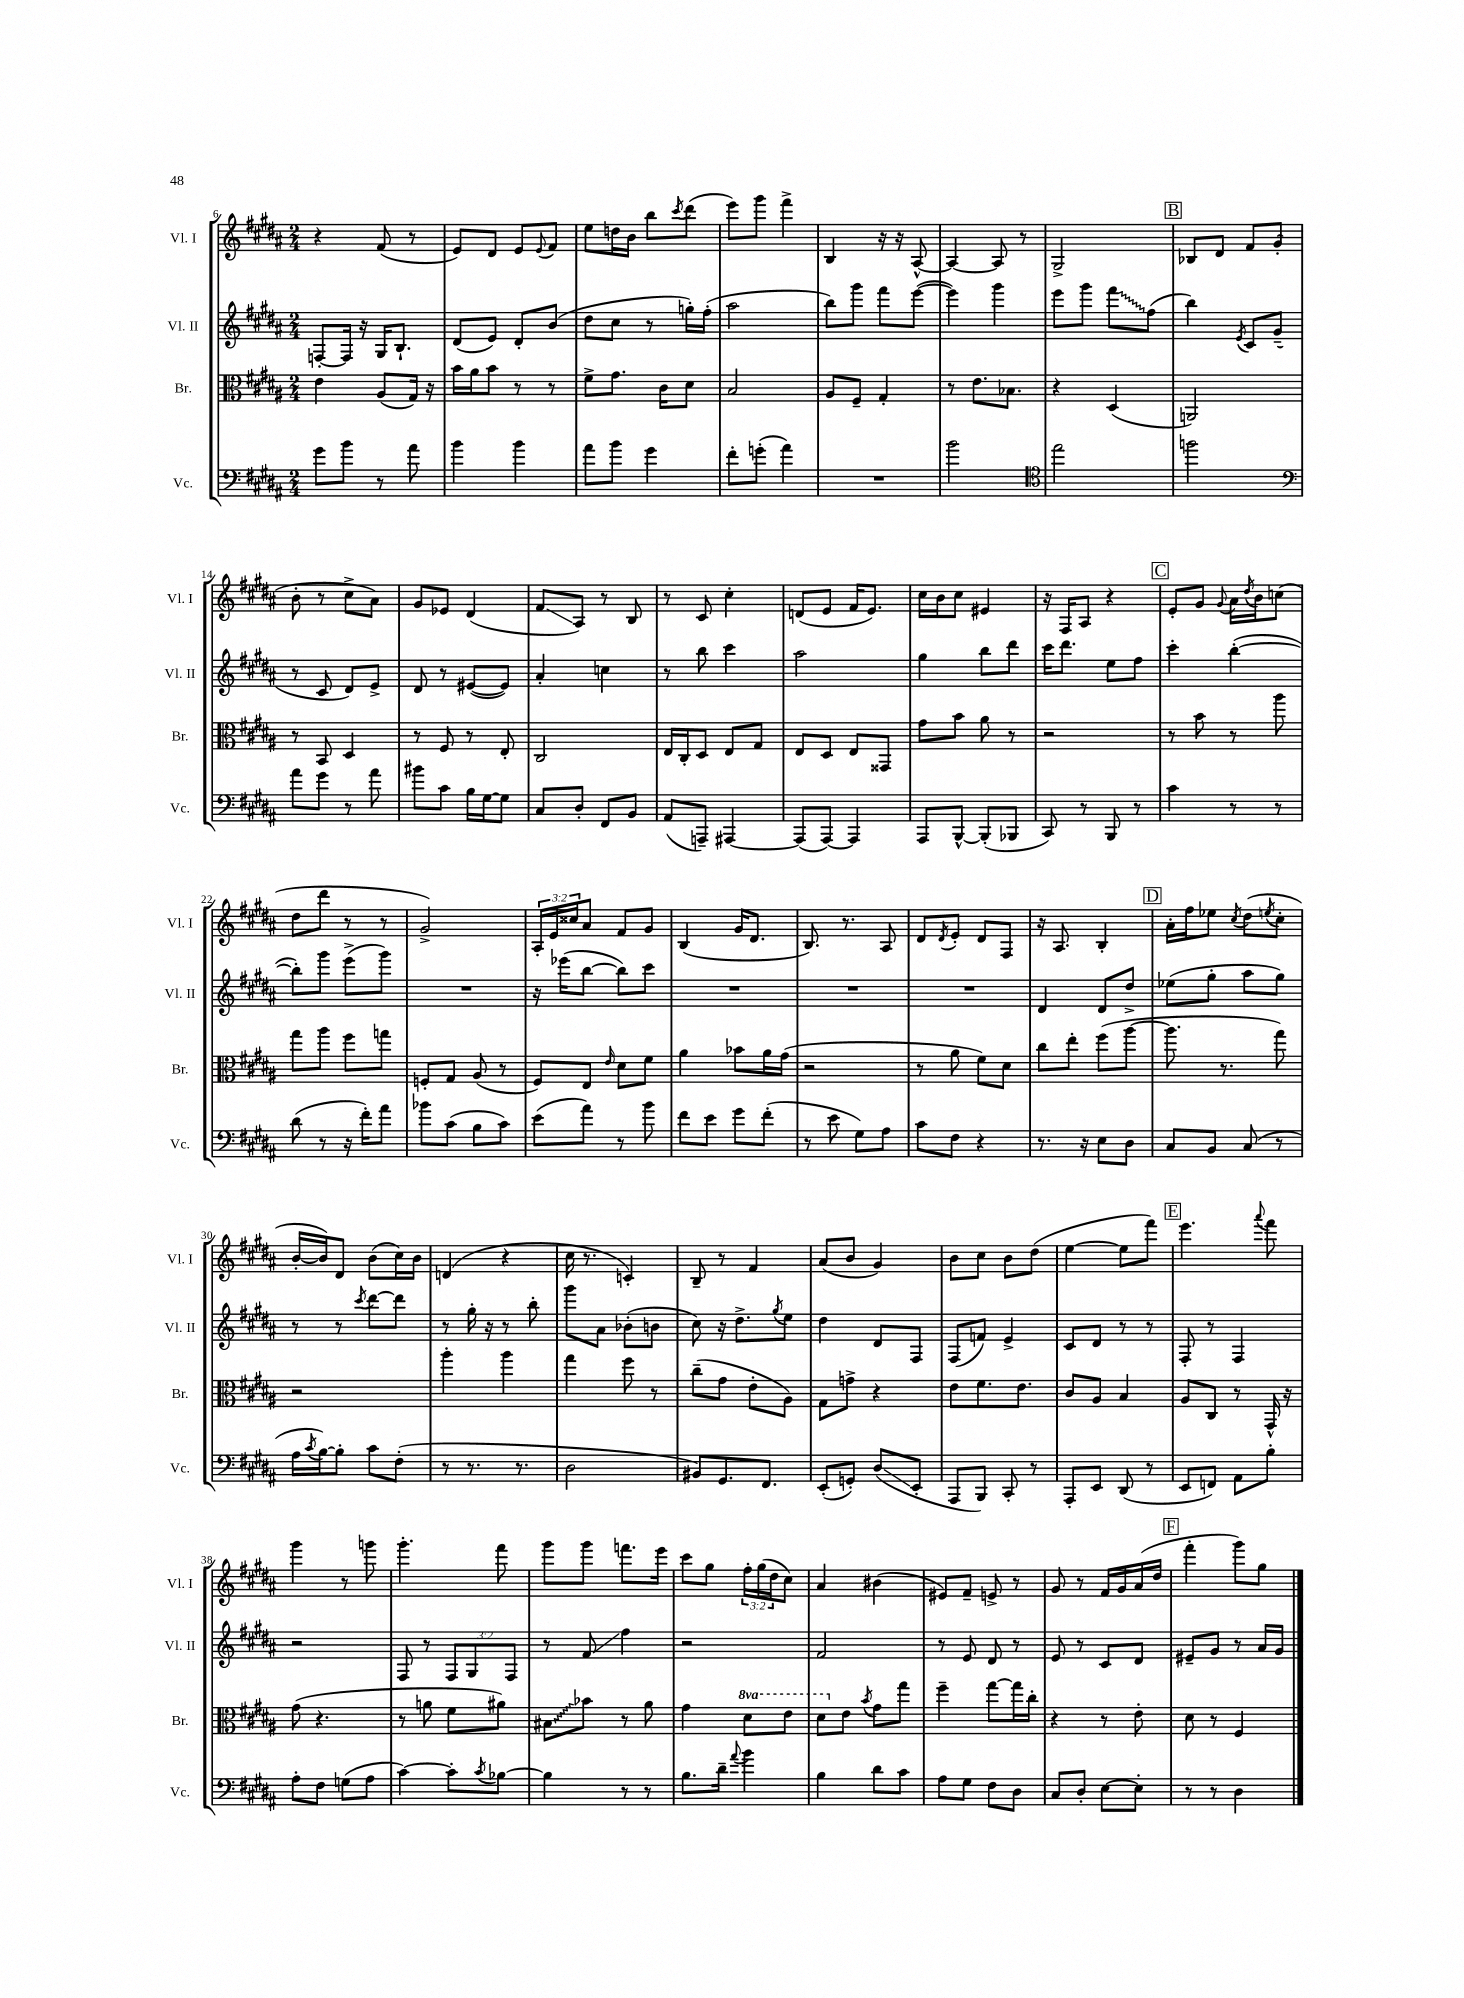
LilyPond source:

<<
\new StaffGroup <<
\new Staff = "s0" \with { instrumentName = "Vl. I" shortInstrumentName = "Vl. I" } {
    \clef treble \key b \major \numericTimeSignature \time 2/4 \override Staff.TupletNumber.text = #tuplet-number::calc-fraction-text
    r4 fis'8( r8 |
    e'8) dis'8 e'8 \appoggiatura { e'8 } fis'8 |
    e''8 d''16 b'16 b''8 \acciaccatura { cis'''8 } dis'''8( |
    e'''8) gis'''8 fis'''4-> |
    b4 r16 r16 ais8~-^ |
    ais4~ ais8 r8 |
    gis2-> |
    \mark \markup { \box "B" } bes8 dis'8 fis'8 gis'8-.( |
    b'8-. r8 cis''8-> ais'8) |
    gis'8 ees'8 dis'4( |
    fis'8\glissando ais8) r8 b8 |
    r8 cis'8 cis''4-. |
    d'8( e'8 fis'16 e'8.) |
    cis''16 b'16 cis''8 eis'4 |
    r16 fis16 ais8 r4 |
    \mark \markup { \box "C" } e'8-. gis'8 \appoggiatura { gis'8 } ais'16 \acciaccatura { dis''8 } b'16 c''8( |
    dis''8 dis'''8 r8 r8 |
    gis'2->) |
    \tuplet 3/2 { ais16-. e'16 cisis''16 } ais'8 fis'8 gis'8 |
    b4( gis'16 dis'8. |
    b8.) r8. ais8 |
    dis'8 \acciaccatura { dis'8 } e'8-. dis'8 fis8 |
    r16 ais8. b4-. |
    \mark \markup { \box "D" } ais'16-. fis''16 ees''8 \acciaccatura { cis''8 } dis''8( \acciaccatura { e''8 } cis''8-. |
    b'16~-. b'16) dis'8 b'8( cis''16) b'16 |
    d'4( r4 |
    cis''16 r8. c'4-.) |
    b8-- r8 fis'4 |
    ais'8( b'8 gis'4) |
    b'8 cis''8 b'8 dis''8( |
    e''4~ e''8 fis'''8) |
    \mark \markup { \box "E" } e'''4. \appoggiatura { ais'''8 } fis'''8 |
    gis'''4 r8 g'''8 |
    gis'''4.-. fis'''8 |
    gis'''8 gis'''8 f'''8. e'''16 |
    cis'''8 gis''8 \tuplet 3/2 { fis''16-. gis''16( dis''16 } cis''8) |
    ais'4 bis'4( |
    eis'8) fis'8-- e'8-> r8 |
    gis'8 r8 fis'16 gis'16 ais'16( dis''16 |
    \mark \markup { \box "F" } fis'''4-. gis'''8) gis''8 \bar "|." |
}
\new Staff = "s1" \with { instrumentName = "Vl. II" shortInstrumentName = "Vl. II" } {
    \clef treble \key b \major \numericTimeSignature \time 2/4 \override Staff.TupletNumber.text = #tuplet-number::calc-fraction-text
    f8~-. f16 r16 gis16 b8.-! |
    dis'8( e'8) dis'8-. b'8( |
    dis''8 cis''8 r8 g''16-.) fis''16-.( |
    ais''2 |
    b''8) gis'''8 fis'''8 e'''8~( |
    e'''4) gis'''4 |
    e'''8 gis'''8 \once \override Glissando.style = #'zigzag fis'''8\glissando fis''8( |
    \mark \markup { \box "B" } b''4) \acciaccatura { e'8 } cis'8 gis'8--( |
    r8 cis'8 dis'8) e'8-> |
    dis'8 r8 eis'8~( eis'8) |
    ais'4-. c''4 |
    r8 b''8 cis'''4 |
    ais''2 |
    gis''4 b''8 dis'''8 |
    cis'''16 dis'''8. e''8 fis''8 |
    \mark \markup { \box "C" } cis'''4-. b''4~-.( |
    b''8-.) gis'''8 e'''8->( gis'''8) |
    R2 |
    r16 ees'''16( b''8~ b''8) cis'''8 |
    R2 |
    R2 |
    R2 |
    dis'4 dis'8 dis''8-> |
    \mark \markup { \box "D" } ees''8( gis''8-. ais''8 gis''8) |
    r8 r8 \acciaccatura { cis'''8 } dis'''8~ dis'''8 |
    r8 gis''16-. r16 r8 b''8-. |
    gis'''8 ais'8 bes'8-.( b'8 |
    cis''8) r16 dis''8.-> \acciaccatura { gis''8 } e''8 |
    dis''4 dis'8 fis8 |
    fis8( f'8) e'4-> |
    cis'8 dis'8 r8 r8 |
    \mark \markup { \box "E" } fis8-. r8 fis4 |
    r2 |
    fis8 r8 \tuplet 3/2 { fis8 gis8 fis8 } |
    r8 fis'8\glissando fis''4 |
    r2 |
    fis'2 |
    r8 e'8 dis'8 r8 |
    e'8 r8 cis'8 dis'8 |
    \mark \markup { \box "F" } eis'8-- gis'8 r8 ais'16 gis'16 \bar "|." |
}
\new Staff = "s2" \with { instrumentName = "Br." shortInstrumentName = "Br." } {
    \clef alto \key b \major \numericTimeSignature \time 2/4 \set Staff.ottavationMarkups = #ottavation-simple-ordinals
    e'4 ais8( gis16) r16 |
    b'16 ais'16 b'8 r8 r8 |
    fis'8-> gis'8. cis'16 dis'8 |
    b2 |
    ais8 fis8-- gis4-. |
    r8 e'8. bes8. |
    r4 dis4( |
    \mark \markup { \box "B" } a,2) |
    r8 b,8 dis4 |
    r8 fis8 r8 e8-. |
    cis2 |
    e16 cis16-. dis8 e8 gis8 |
    e8 dis8 e8 gisis,8 |
    gis'8 b'8 ais'8 r8 |
    r2 |
    \mark \markup { \box "C" } r8 b'8 r8 ais''8 |
    gis''8 ais''8 fis''8 g''8 |
    f8-. gis8 ais8( r8 |
    fis8) e8 \grace { e'16 } dis'8 fis'8 |
    ais'4 bes'8 ais'16 gis'16( |
    r2 |
    r8 ais'8 fis'8) dis'8 |
    cis''8 e''8-. fis''8( ais''8~ |
    \mark \markup { \box "D" } ais''8. r8. gis''8) |
    r2 |
    ais''4-. ais''4 |
    gis''4 fis''8 r8 |
    cis''8--( gis'8 e'8-. ais8) |
    gis8 g'8-> r4 |
    e'8 fis'8. e'8. |
    cis'8 ais8 b4 |
    \mark \markup { \box "E" } ais8 cis8 r8 gis,16-^ r16 |
    gis'8( r4. |
    r8 a'8 fis'8 ais'8) |
    \once \override Glissando.style = #'zigzag bis8\glissando bes'8 r8 ais'8 |
    gis'4 \ottava #1 dis''8 e''8 |
    dis''8 \ottava #0 e'8 \acciaccatura { b'8 } gis'8 gis''8 |
    fis''4-- gis''8~ gis''16 cis''16-. |
    r4 r8 e'8-. |
    \mark \markup { \box "F" } dis'8 r8 fis4 \bar "|." |
}
\new Staff = "s3" \with { instrumentName = "Vc." shortInstrumentName = "Vc." } {
    \clef bass \key b \major \numericTimeSignature \time 2/4
    gis'8 b'8 r8 ais'8 |
    b'4 b'4 |
    ais'8 b'8 gis'4 |
    fis'8-. g'8-.( ais'4) |
    R2 |
    b'2 |
    \clef tenor e''2 |
    \mark \markup { \box "B" } f''2 |
    \clef bass ais'8 gis'8 r8 ais'8 |
    bis'8 cis'8 b16 gis16~ gis8 |
    cis8 dis8-. fis,8 b,8 |
    ais,8( a,,8--) ais,,4~ |
    ais,,8( ais,,8~) ais,,4 |
    ais,,8 b,,8~-^ b,,8-.( bes,,8 |
    cis,8) r8 b,,8 r8 |
    \mark \markup { \box "C" } cis'4 r8 r8 |
    dis'8( r8 r16 fis'16-.) ais'8 |
    bes'8 cis'8( b8 cis'8) |
    e'8( ais'8) r8 b'8 |
    fis'8 e'8 gis'8 fis'8-.( |
    r8 e'8 gis8) ais8 |
    cis'8 fis8 r4 |
    r8. r16 e8 dis8 |
    \mark \markup { \box "D" } cis8 b,8 cis8( r8 |
    ais16 \acciaccatura { cis'8 } b16~) b8-. cis'8 fis8-.( |
    r8 r8. r8. |
    dis2 |
    bis,8) gis,8. fis,8. |
    e,8-.( g,8-.) dis8\glissando( e,8-. |
    ais,,8 b,,8) cis,8-. r8 |
    ais,,8-. e,8 dis,8( r8 |
    \mark \markup { \box "E" } e,8 f,8) ais,8 b8-. |
    ais8-. fis8 g8( ais8 |
    cis'4~) cis'8-. \acciaccatura { cis'8 } bes8~ |
    bes4 r8 r8 |
    b8. dis'16-- \appoggiatura { ais'8 } b'4 |
    b4 dis'8 cis'8 |
    ais8 gis8 fis8 dis8 |
    cis8 dis8-. e8~ e8-. |
    \mark \markup { \box "F" } r8 r8 dis4 \bar "|." |
}
>>
>>
\layout { \context { \Score currentBarNumber = #6 } }
